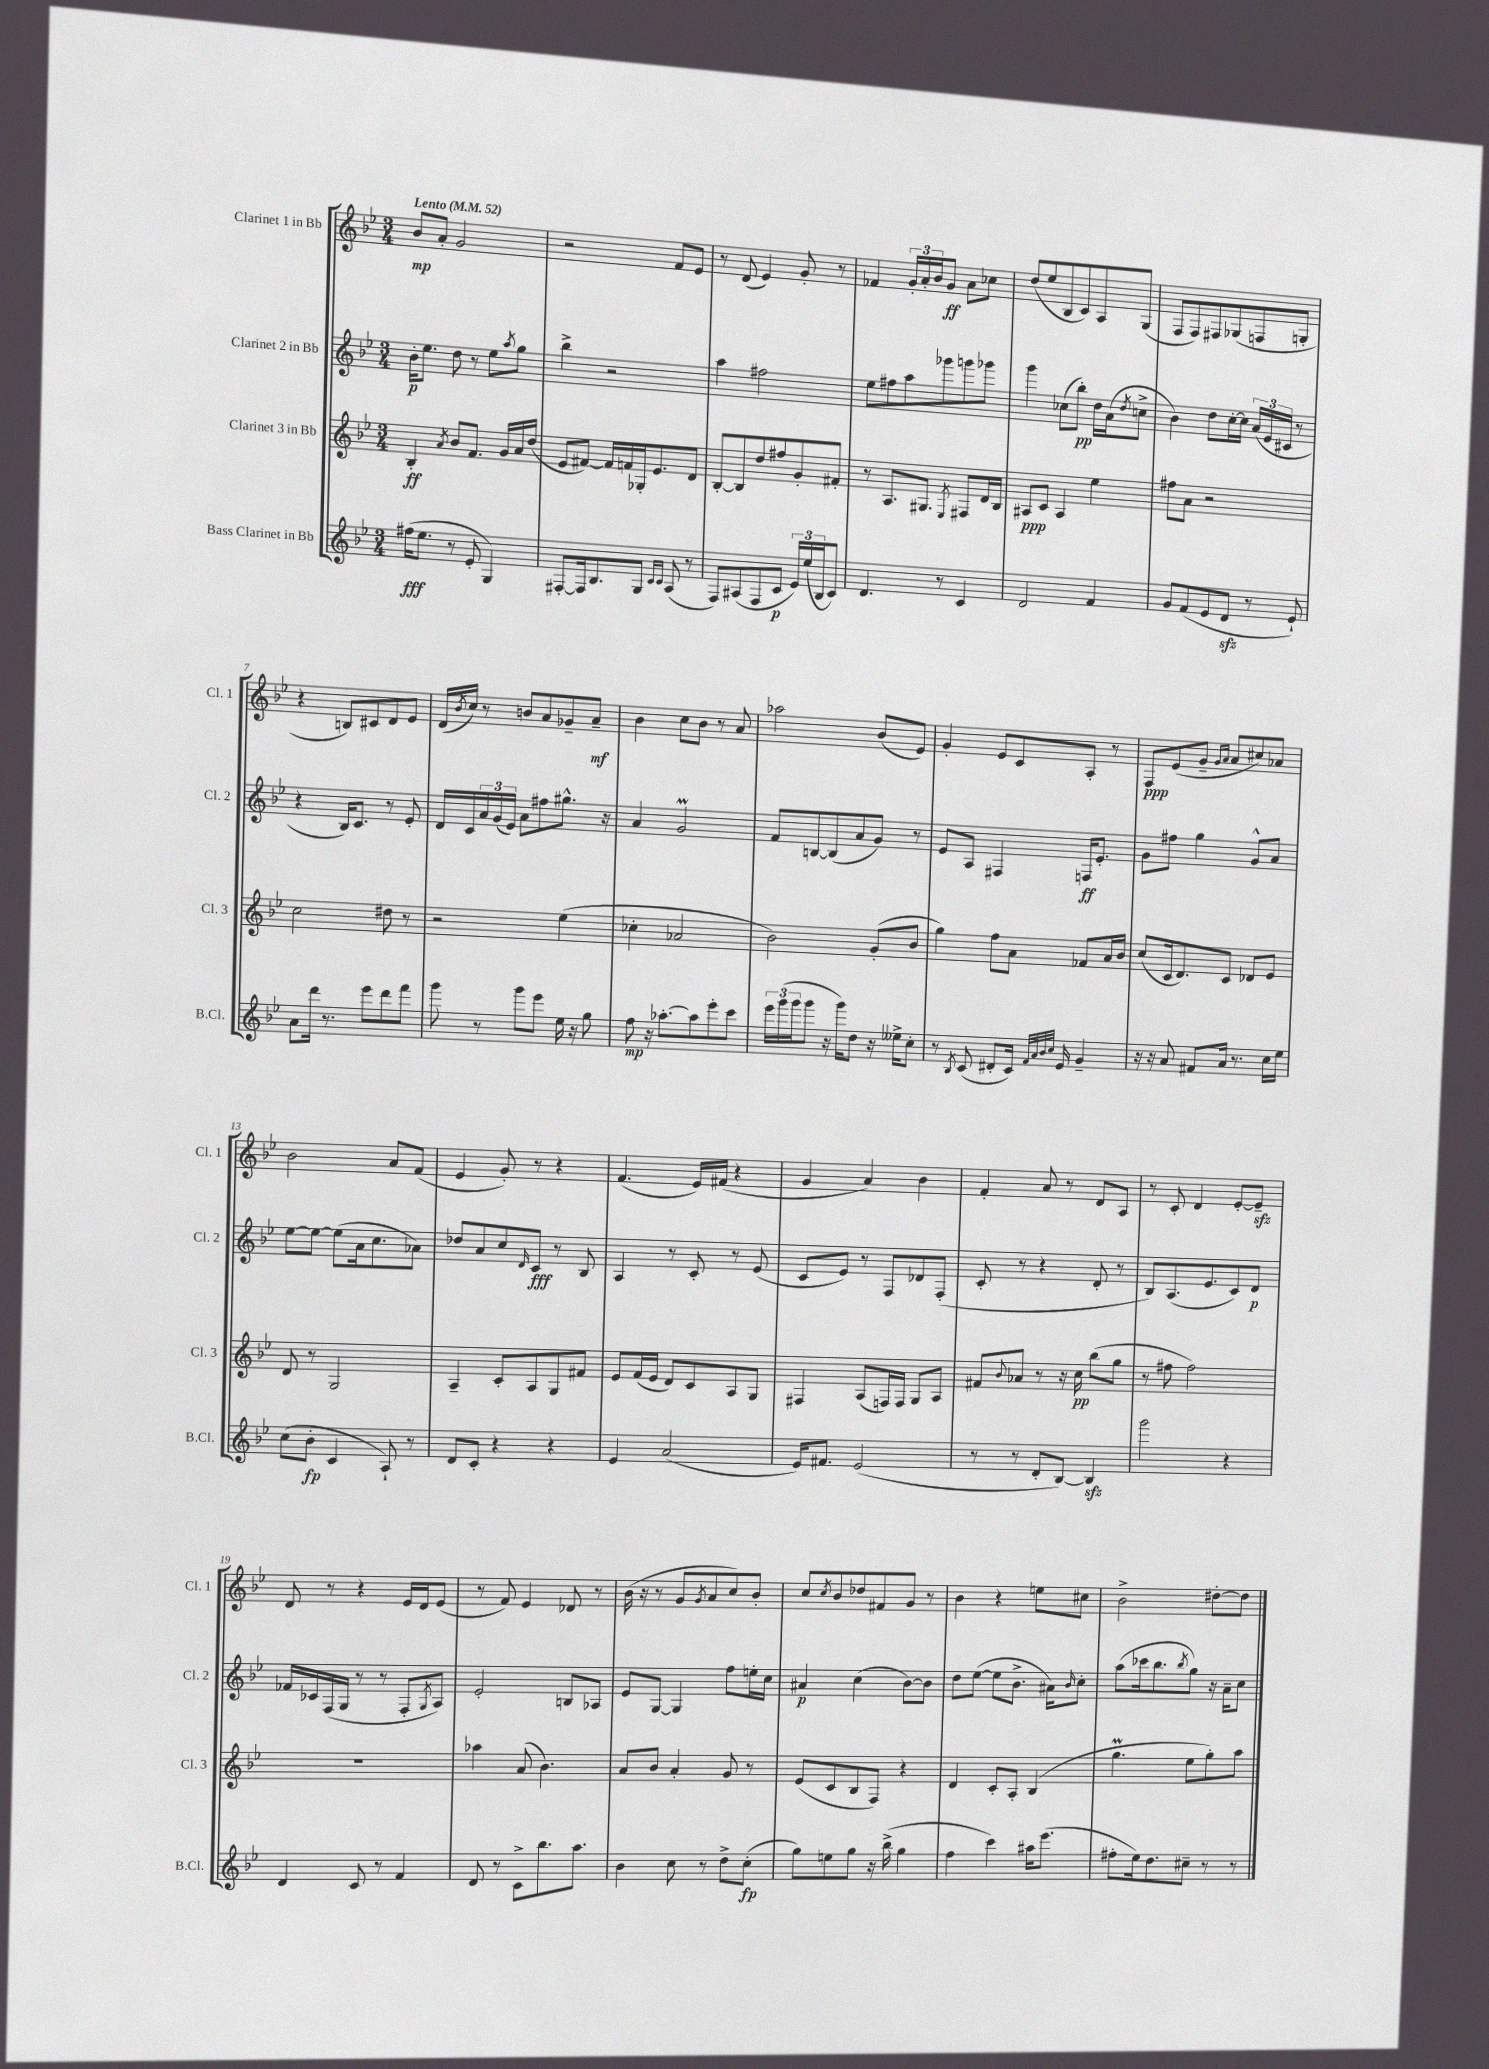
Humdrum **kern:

**kern	**dynam	**kern	**dynam	**kern	**dynam	**kern	**dynam
*part4	*part4	*part3	*part3	*part2	*part2	*part1	*part1
*staff4	*staff4	*staff3	*staff3	*staff2	*staff2	*staff1	*staff1
*I"Bass Clarinet in Bb	*	*I"Clarinet 3 in Bb	*	*I"Clarinet 2 in Bb	*	*I"Clarinet 1 in Bb	*
*I'B.Cl.	*	*I'Cl. 3	*	*I'Cl. 2	*	*I'Cl. 1	*
*clefG2	*	*clefG2	*	*clefG2	*	*clefG2	*
*k[b-e-]	*	*k[b-e-]	*	*k[b-e-]	*	*k[b-e-]	*
*M3/4	*	*M3/4	*	*M3/4	*	*M3/4	*
*MM52	*	*MM52	*	*MM52	*	*MM52	*
=1	=1	=1	=1	=1	=1	=1	=1
!	!	!	!	!	!	!LO:TX:a:B:t=Lento	!
(16ff#X\KL	fff	4B-'/	ff	16b-'\KL	p	8b-/L	mp
8.ee-\J	.	.	.	8.ee-\J	.	.	.
.	.	.	.	.	.	8a'/J	.
.	.	8qa/	.	.	.	.	.
8r	.	8b-/L	.	8dd\	.	2g/	.
8e-'/	.	8.f/J	.	8r	.	.	.
4G/)	.	.	.	8ee-\L	.	.	.
.	.	16g/LL	.	.	.	.	.
.	.	.	.	8qaa/	.	.	.
.	.	16a/	.	8gg\J	.	.	.
.	.	(16dd/JJ	.	.	.	.	.
=2	=2	=2	=2	=2	=2	=2	=2
[8F#X'/L	.	8e-/L	.	4bb-^\	.	2r	.
16F#/k]	.	[8f#X/J)	.	.	.	.	.
8.B-/	.	.	.	.	.	.	.
.	.	16f#/LL]	.	2r	.	.	.
.	.	16fn/	.	.	.	.	.
8G/J	.	16G-X'/J	.	.	.	.	.
.	.	8.e-/	.	.	.	.	.
16qqc/LL	.	.	.	.	.	.	.
16qqc/JJ	.	.	.	.	.	.	.
(8A/	.	.	.	.	.	8f/L	.
8r	.	8d/J	.	.	.	8e-/J	.
=3	=3	=3	=3	=3	=3	=3	=3
8F/L)	.	[8B-'/L	.	4aa\	.	8r	.
(8A#X/	.	8B-/]	.	.	.	(8d/	.
8F/	.	8dd/	.	2ff#X\	.	4e-/)	.
8c/J	p	8ff#X/	.	.	.	.	.
24e-/LL)	.	8g'/	.	.	.	8g'/	.
(24ee-/	.	.	.	.	.	.	.
24B-/J	.	.	.	.	.	.	.
8c/J)	.	8f#X'/J	.	.	.	8r	.
=4	=4	=4	=4	=4	=4	=4	=4
4.d/	.	8r	.	8ee-\L	.	4f-X/	.
.	.	8.A/L	.	8ff#X\	.	.	.
.	.	.	.	8aa\	.	24g'/LL	.
.	.	.	.	.	.	24a'/	.
.	.	8.G#X/J	.	.	.	.	.
.	.	.	.	.	.	24b-/J	.
8r	.	.	.	8ggg-X\	.	8g/J	ff
.	.	8qE-/	.	.	.	.	.
4c/	.	8F#X/L	.	8gggn\	.	8a\L	.
.	.	16d/L	.	8ggg-X\J	.	8cc-X\J	.
.	.	16B-/JJ	.	.	.	.	.
=5	=5	=5	=5	=5	=5	=5	=5
2d/	.	8A#X/L	ppp	4ggg\	.	(8dd/L	.
.	.	8c/J	.	.	.	8ee-/	.
.	.	4A#/	.	(8cc-X\L	.	8B-/	.
.	.	.	.	8bb-'\J)	pp	8c/)	.
4f/	.	4ee-\	.	16dd\LL	.	8A/	.
.	.	.	.	(16a\J	.	.	.
.	.	.	.	8qdd/	.	.	.
.	.	.	.	8ccn^\J	.	(8G/J	.
=6	=6	=6	=6	=6	=6	=6	=6
8g/L	.	8ff#X\L	.	4b-\)	.	8F/L	.
(8f/	.	8a\J	.	.	.	8F/)	.
8e-/	.	2r	.	8dd\L	.	8F#X/	.
8dzz/J	.	.	.	[16cc'\L	.	(8G-X/	.
.	.	.	.	16cc\JJ]	.	.	.
8r	.	.	.	(24a/LL	.	8Fn/	.
.	.	.	.	24e-/	.	.	.
.	.	.	.	24c#X/JJ	.	.	.
8e-`/)	.	.	.	8r	.	8Gn'/J	.
!!LO:LB:g=z
=7	=7	=7	=7	=7	=7	=7	=7
8a\L	.	2cc\	.	4r	.	4r	.
16ddd\Jk	.	.	.	.	.	.	.
8.r	.	.	.	.	.	.	.
.	.	.	.	16B-/KL)	.	8Bn/L)	.
.	.	.	.	8.c/J	.	.	.
8eee-\L	.	.	.	.	.	8c#X/	.
8ddd\	.	8dd#X\	.	8r	.	8d/	.
8fff\J	.	8r	.	8e-'/	.	8e-/J	.
=8	=8	=8	=8	=8	=8	=8	=8
8ggg\	.	2r	.	16d/LL	.	(16d/LL	.
.	.	.	.	.	.	8qb-/	.
.	.	.	.	16c/	.	16cc/JJ)	.
8r	.	.	.	24a/	.	8r	.
.	.	.	.	(24g/	.	.	.
.	.	.	.	24e-/JJ)	.	.	.
8ggg\L	.	.	.	8a\L	.	8bn/L	.
8eee-\J	.	.	.	8ff#X\	.	8a/	.
16ee-\	.	(4ee-\	.	8.gg#X^^\J	.	8g-X~/	.
16r	.	.	.	.	.	.	.
8gg\	.	.	.	.	.	8a~/J	mf
.	.	.	.	16r	.	.	.
=9	=9	=9	=9	=9	=9	=9	=9
8ff\	mp	4cc-X'\	.	4a/	.	4b-\	.
16r	.	.	.	.	.	.	.
[8.aa-X'\L	.	.	.	.	.	.	.
.	.	2a-X/	.	2gM/	.	8cc\L	.
8aa-\]	.	.	.	.	.	8b-\J	.
8eee-'\	.	.	.	.	.	8r	.
8ccc\J	.	.	.	.	.	8a/	.
=10	=10	=10	=10	=10	=10	=10	=10
24eee-\LL	.	2b-\)	.	8f/L	.	2aa-X\	.
(24ggg\	.	.	.	.	.	.	.
24ggg\J	.	.	.	.	.	.	.
8ggg\J	.	.	.	[8Bn/	.	.	.
16r	.	.	.	(8B/]	.	.	.
16ggg\KL)	.	.	.	.	.	.	.
8dd\J	.	.	.	8a/	.	.	.
16r	.	(8g'/L	.	8g/J)	.	(8b-/L	.
16ee--X^\KL	.	.	.	.	.	.	.
8cc'\J	.	8b-/J	.	8r	.	8e-/J)	.
=11	=11	=11	=11	=11	=11	=11	=11
8r	.	4gg\)	.	8e-/L	.	4g'/	.
8qB-/	.	.	.	.	.	.	.
(8c/	.	.	.	8A/J	.	.	.
8d#X'/L	.	8ff\L	.	4F#X/	.	8e-/L	.
16c/Jk)	.	8a\J	.	.	.	8c/	.
32qqf/LLL	.	.	.	.	.	.	.
32qqa/	.	.	.	.	.	.	.
32qqb-/	.	.	.	.	.	.	.
32qqcc/JJJ	.	.	.	.	.	.	.
16e-/	.	.	.	.	.	.	.
4g~/	.	8f-X/L	.	16Fn/KL	ff	8A'/J	.
.	.	.	.	8.e-'/J	.	.	.
.	.	16a/L	.	.	.	8r	.
.	.	16b-/JJ	.	.	.	.	.
=12	=12	=12	=12	=12	=12	=12	=12
16r	.	(8cc/L	.	8g\L	.	8F/L	ppp
16r	.	.	.	.	.	.	.
8a/	.	16c/k	.	8ff#X\J	.	(8e-/	.
.	.	8.d/)	.	.	.	.	.
8f#X/L	.	.	.	4gg\	.	8g~/J	.
.	.	.	.	.	.	16qqg/LL	.
.	.	.	.	.	.	16qqa/JJ	.
16a/Jk	.	8c/J	.	.	.	8a/L	.
8.r	.	.	.	.	.	.	.
.	.	8d-X/L	.	8g^^/L	.	8cc#X/)	.
16cc\LL	.	8e-/J	.	8a/J	.	8a-X/J	.
16ee-\JJ	.	.	.	.	.	.	.
!!LO:LB:g=z
=13	=13	=13	=13	=13	=13	=13	=13
(8cc\L	.	8d/	.	[8ee-\L	.	2b-\	.
8b-'\J	fp	8r	.	8ee-\J_	.	.	.
4c/	.	2G/	.	(8ee-\L]	.	.	.
.	.	.	.	16a\k	.	.	.
.	.	.	.	8.cc\	.	.	.
8A`/)	.	.	.	.	.	8a/L	.
8r	.	.	.	8a-X\J)	.	(8f/J	.
=14	=14	=14	=14	=14	=14	=14	=14
8d/L	.	4A~/	.	8dd-X/L	.	4e-/	.
8c'/J	.	.	.	8a/	.	.	.
4r	.	8c'/L	.	8cc/	.	8g'/)	.
.	.	.	.	16qqd/	.	.	.
.	.	8A/	.	8c/J	fff	8r	.
4r	.	8G/	.	8r	.	4r	.
.	.	8f#X/J	.	8B-/	.	.	.
=15	=15	=15	=15	=15	=15	=15	=15
4e-/	.	8e-/L	.	4A/	.	(4.f/	.
.	.	(16f/L	.	.	.	.	.
.	.	16e-/JJ	.	.	.	.	.
(2a/	.	8d/L)	.	8r	.	.	.
.	.	8c/	.	8c'/	.	16e-/LL)	.
.	.	.	.	.	.	(16f#X/JJ	.
.	.	8A/	.	8r	.	4r	.
.	.	8G/J	.	(8e-/	.	.	.
=16	=16	=16	=16	=16	=16	=16	=16
16e-/KL)	.	4F#X/	.	8c/L	.	4g/	.
8.f#X/J	.	.	.	.	.	.	.
.	.	.	.	8e-/J)	.	.	.
(2e-/	.	(8A/L	.	8r	.	4a/)	.
.	.	16Fn/L)	.	8F/L	.	.	.
.	.	16F/JJ	.	.	.	.	.
.	.	8G/L	.	8d-X/	.	4b-\	.
.	.	8A/J	.	(8F'/J	.	.	.
=17	=17	=17	=17	=17	=17	=17	=17
8r	.	8f#X/L	.	8c'/	.	4f'/	.
.	.	8qqb-/	.	.	.	.	.
8r	.	8a-X/J	.	8r	.	.	.
8d'/L	.	8r	.	4r	.	8a/	.
[8B-/J)	.	16r	.	.	.	8r	.
.	.	16cc\	pp	.	.	.	.
4B-zz/]	.	(8bb-\L	.	8d'/	.	8d/L	.
.	.	8gg\J	.	8r	.	8A/J	.
=18	=18	=18	=18	=18	=18	=18	=18
2ggg\	.	8r	.	8B-/L)	.	8r	.
.	.	8ff#X\	.	(8.A/	.	8c'/	.
.	.	2ff#\)	.	.	.	4d/	.
.	.	.	.	8.e-/	.	.	.
4r	.	.	.	8c/)	.	[8e-'/L	.
.	.	.	.	8d/J	p	8e-zz~/J]	.
!!LO:LB:g=z
=19	=19	=19	=19	=19	=19	=19	=19
4d/	.	2.r	.	16f-X/LL	.	8d/	.
.	.	.	.	16c-X/	.	.	.
.	.	.	.	(16F/	.	8r	.
.	.	.	.	16G/JJ	.	.	.
8c/	.	.	.	8r	.	4r	.
8r	.	.	.	8r	.	.	.
4f/	.	.	.	8F'/L	.	16e-/LL	.
.	.	.	.	.	.	16d/J	.
.	.	.	.	8qG/	.	.	.
.	.	.	.	8A/J)	.	(8e-/J	.
=20	=20	=20	=20	=20	=20	=20	=20
8d/	.	4aa-X\	.	2e-'/	.	8r	.
8r	.	.	.	.	.	8f/)	.
8c^\L	.	(8a/	.	.	.	4e-/	.
8.bb-\	.	4.b-\)	.	.	.	.	.
.	.	.	.	8Bn/L	.	8d-X/	.
8.aa\J	.	.	.	.	.	.	.
.	.	.	.	8A-X/J	.	8r	.
=21	=21	=21	=21	=21	=21	=21	=21
4b-\	.	8a/L	.	8e-/L	.	(16b-\	.
.	.	.	.	.	.	16r	.
.	.	8b-/J	.	[8G/J	.	8r	.
8cc\	.	4a'/	.	4G/]	.	8g/L	.
.	.	.	.	.	.	8qg/	.
8r	.	.	.	.	.	8a/	.
8dd^\L	.	8g/	.	8ff\L	.	8cc/)	.
(8cc'\J	fp	8r	.	16een'\L	.	8b-'/J	.
.	.	.	.	16cc\JJ	.	.	.
=22	=22	=22	=22	=22	=22	=22	=22
8gg\L)	.	(8e-/L	.	4a#X/	p	8cc/L	.
.	.	.	.	.	.	8qcc/	.
8een\	.	8c/	.	.	.	8b-/	.
8gg\J	.	8B-/	.	(4cc\	.	8dd-X/	.
16r	.	8F/J)	.	.	.	8f#X/	.
(16bb-^\	.	.	.	.	.	.	.
4gg\	.	4r	.	[8b-\L)	.	8g/J	.
.	.	.	.	8b-\J]	.	8r	.
=23	=23	=23	=23	=23	=23	=23	=23
4ff\	.	4d/	.	8dd\L	.	4b-\	.
.	.	.	.	([8ee-\J	.	.	.
4ccc\)	.	8c'/L	.	8ee-\L]	.	4r	.
.	.	8A'/J	.	8.b-^\J	.	.	.
16aa#X\KL	.	(4B-/	.	.	.	8een\L	.
(8.eee-\J	.	.	.	16a#X\KL)	.	.	.
.	.	.	.	16qqb-/	.	.	.
.	.	.	.	8cc'\J	.	8cc#X\J	.
=24	=24	=24	=24	=24	=24	=24	=24
8ff#X'\L	.	4.ggM\	.	(8aa\L	.	2b-^\	.
16ee-\k)	.	.	.	16ccc-X\k	.	.	.
8.dd\	.	.	.	8.bb-\	.	.	.
.	.	.	.	8qbb-/	.	.	.
8cc#X~\J	.	8ee-\L	.	8gg\J)	.	.	.
8r	.	8gg'\)	.	16r	.	[8dd#X'\L	.
.	.	.	.	16a~\KL	.	.	.
8r	.	8aa\J	.	8cc\J	.	8dd#\J]	.
==	==	==	==	==	==	==	==
*-	*-	*-	*-	*-	*-	*-	*-
